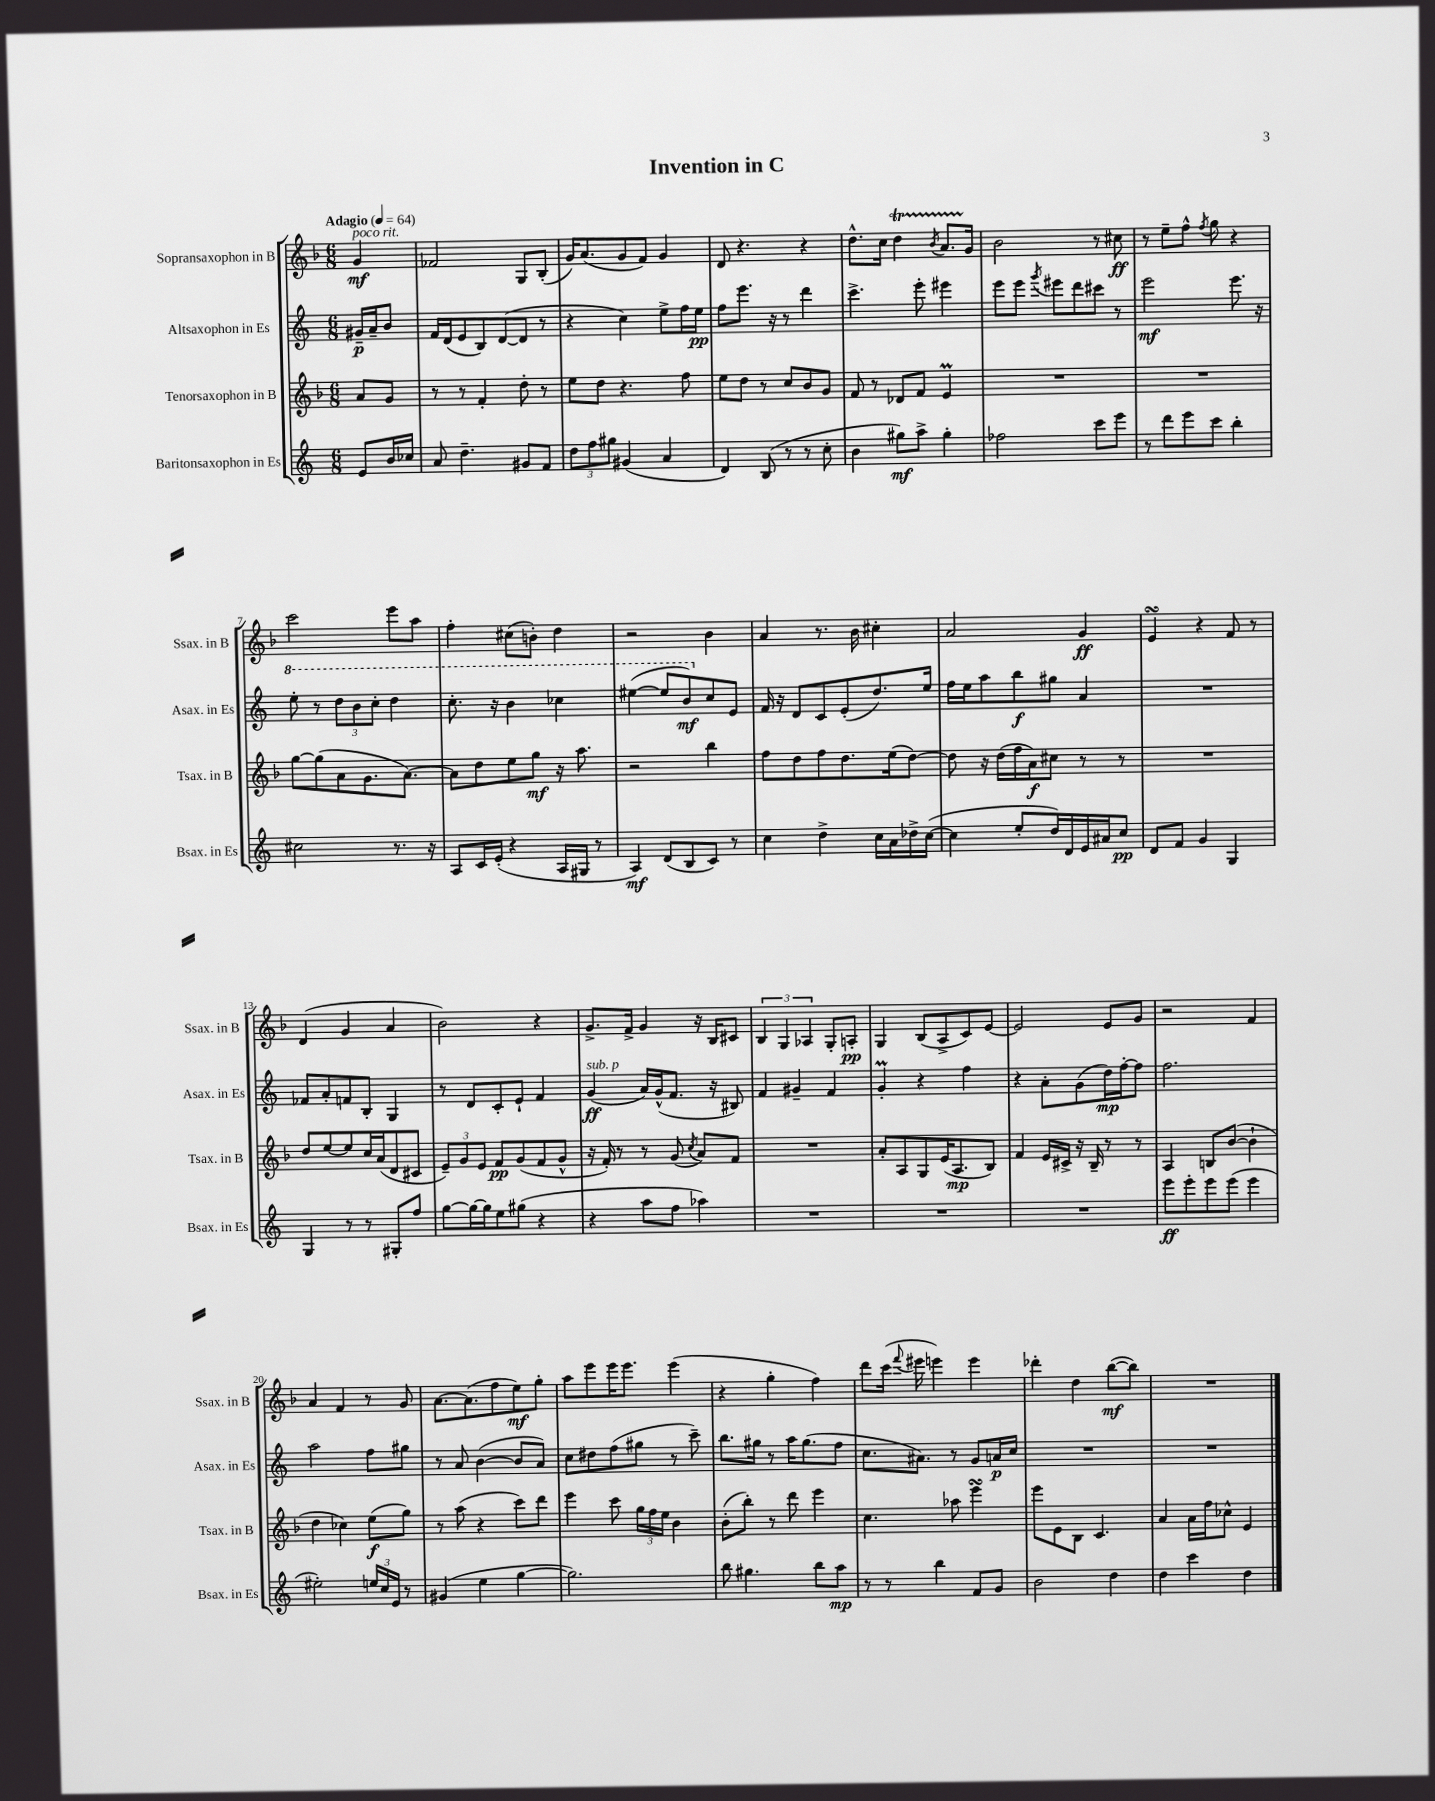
\header { title = "Invention in C" }
<<
\new StaffGroup <<
\new Staff = "s0" \with { instrumentName = "Sopransaxophon in B" shortInstrumentName = "Ssax. in B" } {
    \clef treble \key f \major \numericTimeSignature \time 6/8 \partial 4 \tempo "Adagio" 4 = 64
    \autoBeamOff g'4\mf^\markup { \italic "poco rit." } |
    fes'2 g8[ bes8]-.( |
    g'16[) a'8.( g'8 f'8]) g'4 |
    d'8 r4. r4 |
    d''8.[-^ c''16] d''4\startTrillSpan \acciaccatura { bes'8 } a'8.[ g'16]\stopTrillSpan |
    bes'2 r8 cis''8\ff |
    r8 e''8[-- f''8]-^ \acciaccatura { f''8 } g''8 r4 |
    c'''2 e'''8[ a''8] |
    f''4-. cis''8[( b'8]-.) d''4 |
    r2 bes'4 |
    a'4 r8. bes'16 cis''4-. |
    a'2 g'4\ff |
    e'4\turn r4 f'8 r8 |
    d'4( g'4 a'4 |
    bes'2) r4 |
    g'8.[-> f'16]-> g'4 r16 bes16[ cis'8] |
    \tuplet 3/2 { bes4 g4 aes4 } g8[-. a8]-.\pp |
    g4 bes8[( a8-> c'8) e'8]~ |
    e'2 e'8[ g'8] |
    r2 f'4 |
    a'4 f'4 r8 g'8 |
    a'8.[~ a'8.( f''8 e''8\mf) g''8]-. |
    a''8[ e'''8 e'''16 e'''8.] e'''4( |
    r4 g''4-. f''4) |
    d'''8[ c'''16]( \appoggiatura { f'''8 } eis'''16 e'''4) e'''4 |
    des'''4-. d''4 bes''8[~\mf( bes''8]) |
    R2. \bar "|." |
}
\new Staff = "s1" \with { instrumentName = "Altsaxophon in Es" shortInstrumentName = "Asax. in Es" } {
    \clef treble \key c \major \numericTimeSignature \time 6/8 \partial 4
    \autoBeamOff gis'16[--\p a'16-- b'8] |
    f'16[ d'16( e'8 b8) d'8~( d'8] r8 |
    r4 c''4) e''8[-> f''16 e''16]\pp |
    f''8[ e'''8.] r16 r8 d'''4 |
    c'''4.-> e'''8-. eis'''4 |
    e'''8[ e'''8] \acciaccatura { g'''8 } eis'''8[ d'''8 cis'''8] r8 |
    e'''2\mf e'''8. r16 |
    \ottava #1 e'''8-. r8 \tuplet 3/2 { d'''8[ b''8 c'''8]-. } d'''4 |
    c'''8.-. r16 b''4 ces'''4 |
    eis'''4~( eis'''8[ b''8\mf) \ottava #0 c''8 e'8] |
    f'16 r16 d'8[ c'8 e'8-.( d''8.) e''16] |
    f''16[ e''16 a''8 b''8\f gis''8] a'4 |
    R2. |
    fes'8[ a'8-. f'8 b8]-. g4 |
    r8 d'8[ c'8-. e'8]-! f'4 |
    g'4\ff^\markup { \italic "sub. p" }( a'16[) g'16-^( f'8.] r16 bis8) |
    f'4 gis'4-- f'4 |
    g'4-.\prall r4 f''4 |
    r4 a'8[-. g'8( d''16\mp) f''16~-. f''8] |
    f''2. |
    a''2 f''8[ gis''8] |
    r8 a'8 b'4~( b'8[ a'8]) |
    c''8[ dis''8 f''8( gis''8] r8 c'''8--) |
    b''8.[ gis''16] r8 a''16[ gis''8.( f''8] |
    c''8.[ ais'8.]) r8 g'8[ a'16\p c''16] |
    R2. |
    R2. \bar "|." |
}
\new Staff = "s2" \with { instrumentName = "Tenorsaxophon in B" shortInstrumentName = "Tsax. in B" } {
    \clef treble \key f \major \numericTimeSignature \time 6/8 \partial 4
    \autoBeamOff a'8[ g'8] |
    r8 r8 f'4-. d''8-. r8 |
    e''8[ d''8] r4. f''8 |
    e''8[ d''8] r8 c''8[ bes'8 g'8] |
    f'8 r8 des'8[ f'8] e'4\prall |
    R2. |
    R2. |
    g''8[~ g''8( a'8 g'8. a'8.]~) |
    a'8[ d''8 e''8 g''8]\mf r16 a''8. |
    r2 bes''4 |
    f''8[ d''8 f''8 d''8. e''16( d''8]~) |
    d''8 r16 d''16[( f''16 a'16\f) cis''8] r8 r8 |
    R2. |
    d''8[ e''8~ e''8 c''16 a'16( d'8 cis'8] |
    \tuplet 3/2 { e'8[--) g'8 e'8] } f'8[\pp g'8( f'8 g'8]-^ |
    r16 f'16-.) r8 r8 g'8( \acciaccatura { c''8 } a'8[) f'8] |
    R2. |
    a'8[-. a8 g8 e'16( a8.\mp bes8]) |
    f'4 e'16[ cis'16]-> r16 bes16-- r8 r8 |
    a4 b8[ bes'8]~( bes'4-! |
    d''4 ces''4) e''8[\f( g''8]) |
    r8 a''8( r4 c'''8[) d'''8] |
    e'''4 c'''8 \tuplet 3/2 { g''16[ f''16 e''16] } bes'4 |
    bes'8[-.( bes''8]-.) r8 d'''8 e'''4 |
    c''4. aes''8 e'''4\turn |
    e'''8[ e'8 bes8] c'4. |
    a'4 a'16[ f''16 ces''8]-^ e'4 \bar "|." |
}
\new Staff = "s3" \with { instrumentName = "Baritonsaxophon in Es" shortInstrumentName = "Bsax. in Es" } {
    \clef treble \key c \major \numericTimeSignature \time 6/8 \partial 4
    \autoBeamOff e'8[ b'16 ces''16] |
    a'8 d''4.-- gis'8[ f'8] |
    \tuplet 3/2 { d''8[ f''8 gis''8] } gis'4( a'4 |
    d'4) b8( r8 r8 c''8-. |
    b'4 gis''8[\mf) a''8]-> gis''4-. |
    fes''2 c'''8[ e'''8] |
    r8 d'''8[ e'''8 c'''8] b''4-. |
    cis''2 r8. r16 |
    a8[ c'16 e'16]-.( r4 a16[ gis16] r8 |
    a4\mf) d'8[( b8 c'8]) r8 |
    c''4 d''4-> c''16[ a'16 des''16-> c''16]~( |
    c''4 e''8[-. d''16) d'16 e'16 ais'16 c''8]\pp |
    d'8[ f'8] g'4 g4 |
    g4 r8 r8 gis8[-. f''8] |
    g''8[~ g''16~ g''16 e''8 gis''8]( r4 |
    r4 a''8[ f''8] aes''4) |
    R2. |
    R2. |
    R2. |
    e'''8[\ff e'''8-. e'''8 e'''8]( e'''4 |
    eis''2-.) \tuplet 3/2 { e''16[ c''16 e'16] } r8 |
    gis'4( e''4 g''4~ |
    g''2.) |
    b''8 gis''4. b''8[ a''8]\mp |
    r8 r8 b''4 f'8[ g'8] |
    b'2 d''4 |
    d''4 c'''4 d''4 \bar "|." |
}
>>
>>
